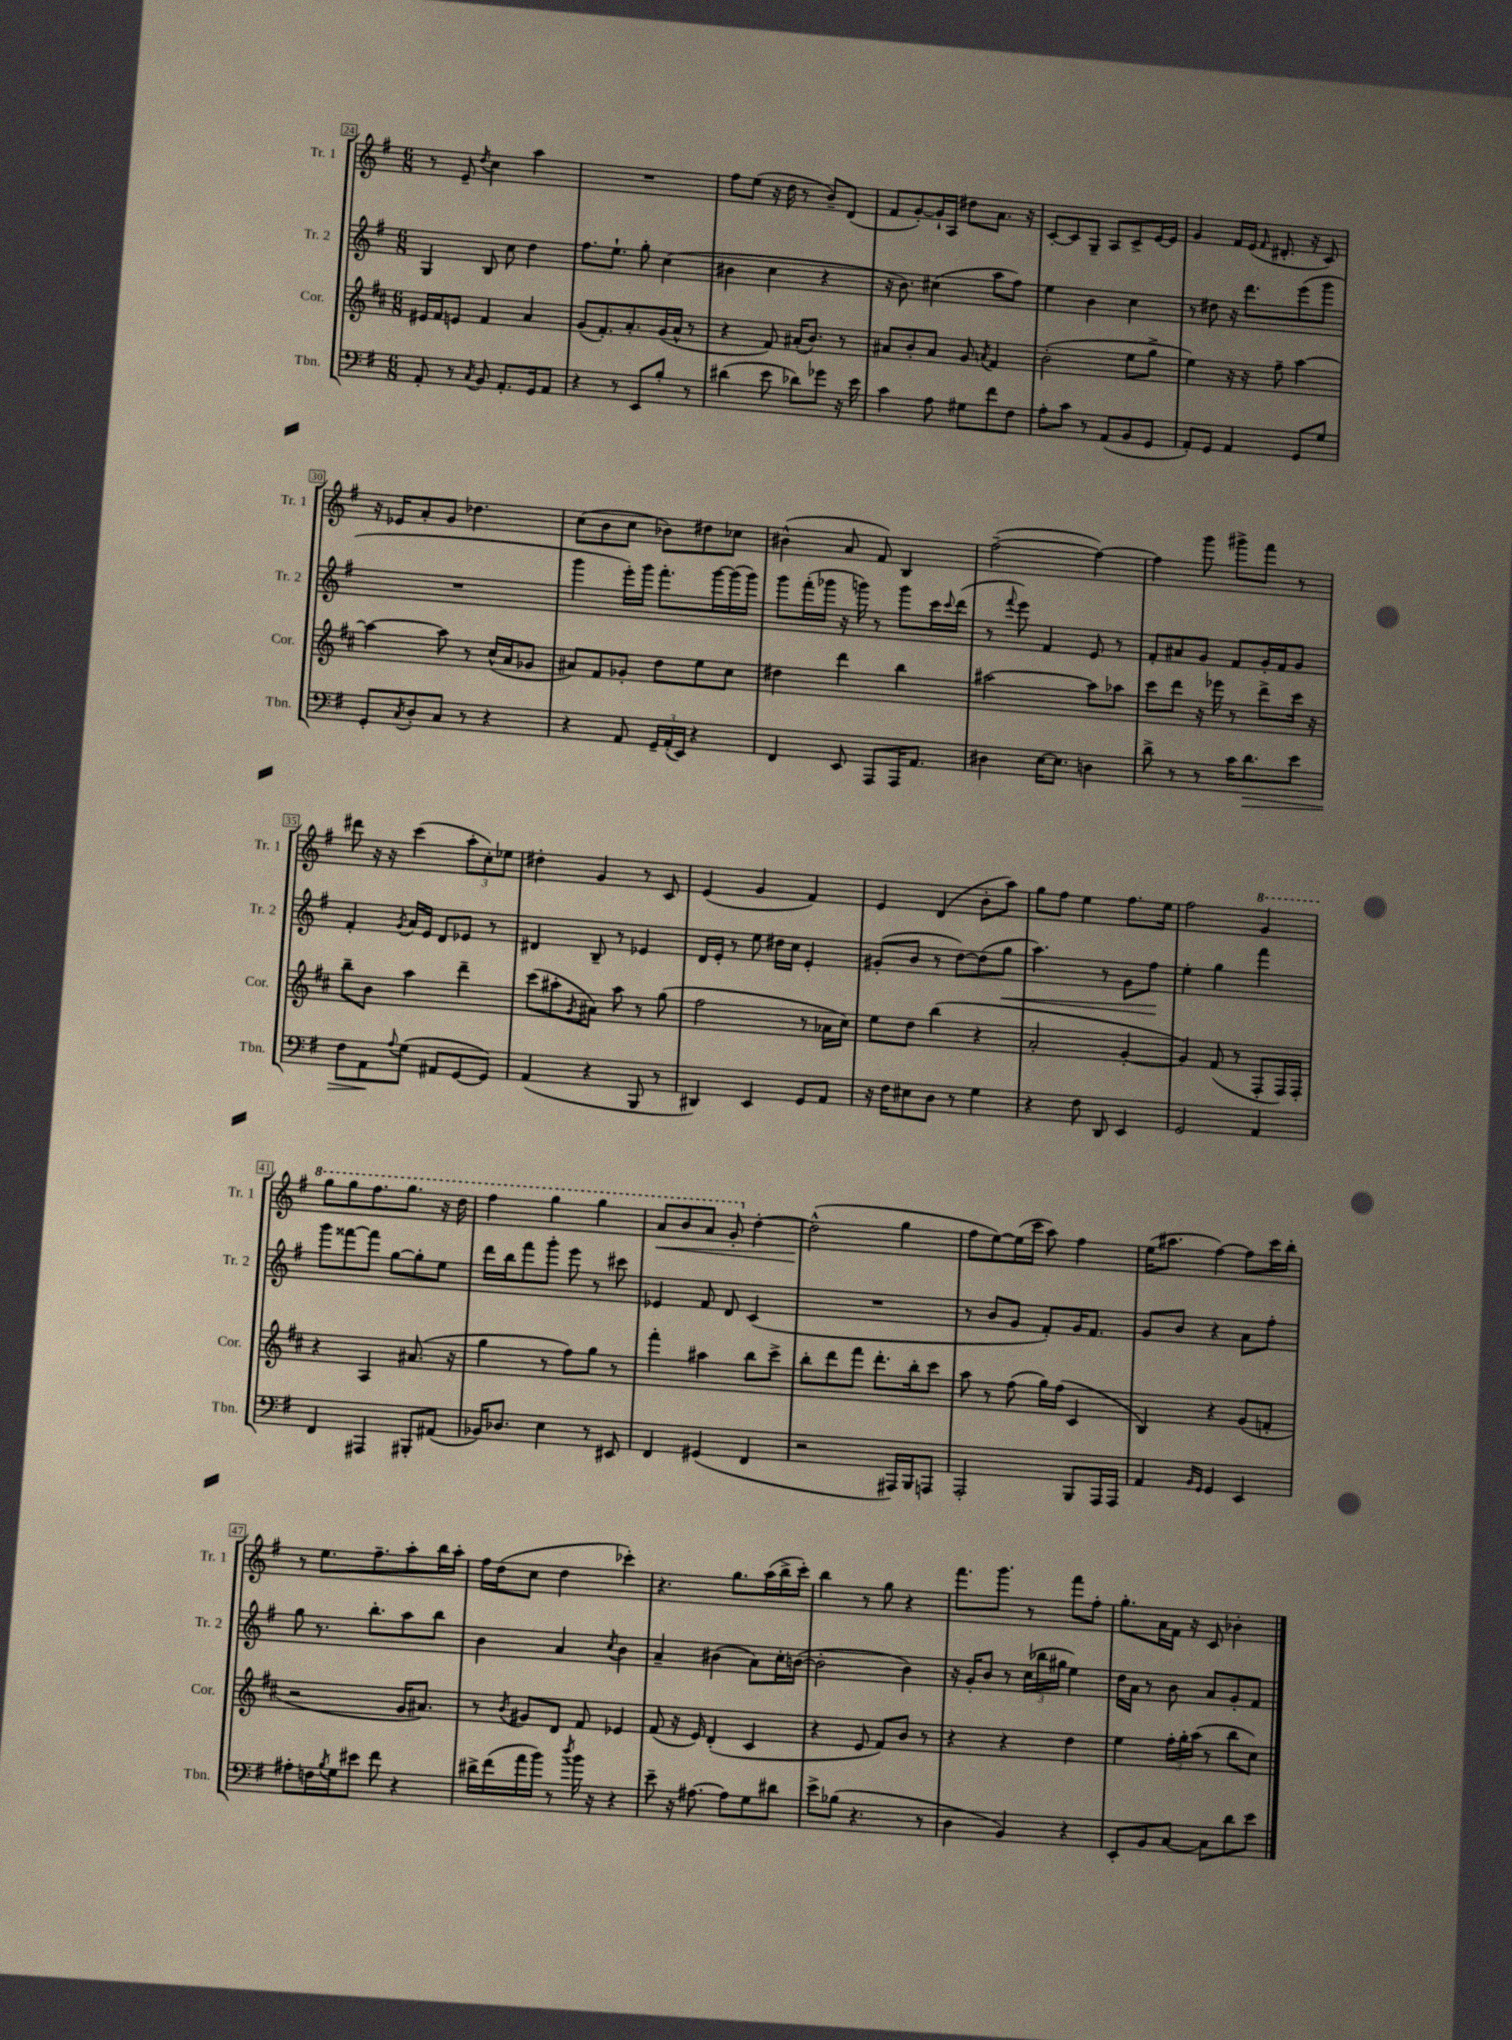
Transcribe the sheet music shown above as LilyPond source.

<<
\new StaffGroup <<
\new Staff = "s0" \with { instrumentName = "Tr. 1" shortInstrumentName = "Tr. 1" } {
    \clef treble \key g \major \numericTimeSignature \time 6/8
    r8 e'8-- \acciaccatura { d''8 } c''4 a''4 |
    R2. |
    fis''8 e''8( r16 d''16 r8 b'8--) d'8( |
    fis'8 g'8~-.) g'16-! a16 dis''8 a'8. r16 |
    c'8~-. c'8 g8-- a8 c'8-> e'16~ e'16 |
    g'4 fis'16 e'16( \grace { fis'16 } dis'8.-. r16 c'8) |
    r16 ees'16 a'8-. g'8 des''4. |
    c''8( b'8 c''8 bes'8) dis''8 ces''8 |
    bis'4-^( a'8 fis'8) b4 |
    fis''2~--( fis''4~) |
    fis''4 g'''8 gis'''8-> fis'''8 r8 |
    dis'''8 r16 r16 c'''4( \tuplet 3/2 { a''8-. c''8-.) ees''8 } |
    dis''4-. g'4 r8 c'8 |
    e'4( g'4 fis'4) |
    e'4 d'4( b'8-. a''8) |
    g''8 fis''8 e''4 fis''8. e''16 |
    fis''2 \ottava #1 g''4 |
    g'''8 g'''8 fis'''8. g'''8. r16 d'''16 |
    fis'''4 g'''4 g'''4 |
    a''8\< b''8 a''8 g''8-. \ottava #0 d''4~-. |
    d''2-^\!( g''4 |
    fis''8 e''8~) e''16( c'''16 a''8) fis''4 |
    e''16( ais''8. fis''4~) fis''8 c'''16 b''16-. |
    r8 e''8. fis''8.-- a''8-. b''16 a''16-. |
    fis''16 d''16( c''8 d''4 ces'''4-.) |
    r4. g''8. a''16( b''16-> c'''16-.) |
    b''4 r8 g''8 r4 |
    fis'''8. g'''8. r8 fis'''8 fis''8-. |
    g''8.-. a'16 fis'16 r16 c'8 bes'4-. \bar "|." |
}
\new Staff = "s1" \with { instrumentName = "Tr. 2" shortInstrumentName = "Tr. 2" } {
    \clef treble \key g \major \numericTimeSignature \time 6/8
    g4 b8 c''8 d''4 |
    fis''8. e''8.-! g''8-. c''4( |
    bis'4 c''4 r4 |
    r16 b'8.) cis''4( a''8 fis''8) |
    e''4 b'4 c''4 |
    r8 dis''8 r16 d'''8. e'''8( g'''8 |
    R2. |
    g'''4 e'''16-.) g'''16 fis'''8.-. g'''16~ g'''16( g'''16) |
    g'''8 fis'''16-.( ges'''16 r16 g'''16) r8 g'''8 c'''16 \appoggiatura { c'''8 } d'''16( |
    r8 \appoggiatura { fis'''8 } e'''8) fis'4 e'8 r8 |
    fis'8-. ais'8 g'8 fis'8 g'16-. fis'16 g'8 |
    fis'4-. \acciaccatura { g'8 } a'16 e'16 d'8 ees'8 r8 |
    dis'4 b8-- r8 ees'4 |
    d'16 e'16-. r8 e''8 dis''16 c''16 e'4-. |
    gis'8-.( b'8 r8 d''8~) d''8( g''8\< |
    a''4.) r8 g'8 fis''8\! |
    e''4-. g''4 fis'''4 |
    g'''8 fisis'''8~ fisis'''8 g''8~ g''8-. e''8 |
    d'''16 b''16 fis'''8 g'''8-. e'''8 r8 cis'''8 |
    ees'4 fis'8 d'8 c'4( |
    R2. |
    r8 b'8 g'8 fis'8-.) g'16 fis'8. |
    g'8 b'8 r4 a'8 fis''8-. |
    g''8 r8. b''8.-. a''8 b''8 |
    b'4 a'4 \acciaccatura { c''8 } b'4 |
    a'4-- bis'4( a'8) c''16-. b'16~( |
    b'2-. b'4) |
    r16 g'16-. b'8 r8 \tuplet 3/2 { c''16( bes''16 gis''16 } e''4) |
    d''16 a'16 r8 b'8 a'8 g'8-. fis'8 \bar "|." |
}
\new Staff = "s2" \with { instrumentName = "Cor." shortInstrumentName = "Cor." } {
    \clef treble \key d \major \numericTimeSignature \time 6/8
    eis'16 fis'16 e'8 fis'4 a'4 |
    g'8( fis'8.-.) a'8.-. g'16( a'16-^ r8 |
    r4 fis'8) ais'16-.( b'8.) r8 |
    ais'8 b'8-. ais'8 g'8 \acciaccatura { a'8 } fis'4 |
    b'2-.( e''8 g''8-> |
    e''4) r16 r16 fis''8-- a''4~ |
    a''4~ a''8 r8 cis''16-^( a'16 ges'8 |
    ais'8) fis'8 ges'8-. d''8 e''8 cis''8 |
    dis''4 d'''4 b''4 |
    ais''2~ ais''8 aes''8 |
    cis'''8 d'''8 r16 ees'''16 r8 d'''8-> cis'''16 r16 |
    b''8-- b'8 a''4 d'''4-- |
    cis'''8( ais''8-. \acciaccatura { g'8 } ais'8) ais''8 r8 g''8( |
    fis''2 r8 aes'16 cis''16) |
    e''8 d''8 b''4( r4 |
    a'2-. g'4~-. |
    g'4) fis'8( r8 fis8-. fis16) fis16-. |
    r4 a4 ais'8.( r16 |
    g''4 r8 fis''8) g''8 r8 |
    fis'''4-. ais''4 b''8 cis'''8-> |
    b''8-. d'''8 fis'''8 d'''8.-. b''16-. cis'''8 |
    a''8 r8 fis''8( g''16) fis''16( cis'4 |
    b4) r4 g'8( f'8-. |
    r2 g'16 ais'8.) |
    r8 \acciaccatura { b'8 } gis'8 d'8 fis'8 ees'4 |
    fis'8( r16 e'16) d'4-.( cis'4 |
    r4 e'8 fis'8) b'8 r8 |
    r4 r4 d''4 |
    e''4 \tuplet 3/2 { fis''16-. g''16-. a''16( } r8 b''8 cis''8) \bar "|." |
}
\new Staff = "s3" \with { instrumentName = "Tbn." shortInstrumentName = "Tbn." } {
    \clef bass \key g \major \numericTimeSignature \time 6/8
    a,8-. r8 \acciaccatura { c8 } b,8 a,8.-. g,16 a,8 |
    r4 r8 e,8 b8-. r8 |
    dis'4( e'8 des'8) ges'8 r16 e'16 |
    c'4 a8 gis8 fis'8 fis8 |
    a8-. c'8 r8 a,8( b,8 g,8 |
    a,8-.) g,8 a,4 g,8 g8 |
    g,8-. \acciaccatura { c8 } d8-. c8 r8 r4 |
    r4 a,8 \tuplet 3/2 { g,16-- a,16-.( e,16) } r4 |
    fis,4 e,8 a,,8 a,,16 a,8. |
    dis4 e16~ e8. d4 |
    d'8-> r8 r8 c'16 d'8.\> e'8 |
    fis8 a,8\! \appoggiatura { a8 } g8( ais,8 g,8~ g,8) |
    a,4( r4 b,,8 r8 |
    dis,4) e,4 g,8 a,8 |
    r16 fis16 eis8 d8 r8 g4 |
    r4 fis8 d,8 e,4 |
    g,2 a,4 |
    fis,4 ais,,4 bis,,8-. ais,8( |
    bes,16) des8. e4 r8 eis,8 |
    fis,4 gis,4( fis,4 |
    r2 ais,,16) b,,16 a,,8 |
    a,,2-. b,,8 a,,16 a,,16 |
    a,4 \grace { b,16 g,16 } g,4 e,4 |
    ais8-. f16 \acciaccatura { b8 } g16 eis'8 fis'8 r4 |
    dis'16-> fis'16( a'16 b'16) r8 \acciaccatura { d''8 } b'16 r16 r4 |
    e'8-- r16 ais8.~ ais8 g8 dis'8 |
    e'8-> bes8( r4. r8 |
    d4 b,4) r4 |
    e,8-. b,8 c8~ c8 d'8 e'8 \bar "|." |
}
>>
>>
\layout { \context { \Score currentBarNumber = #24 \override BarNumber.stencil = #(make-stencil-boxer 0.1 0.3 ly:text-interface::print) } }
